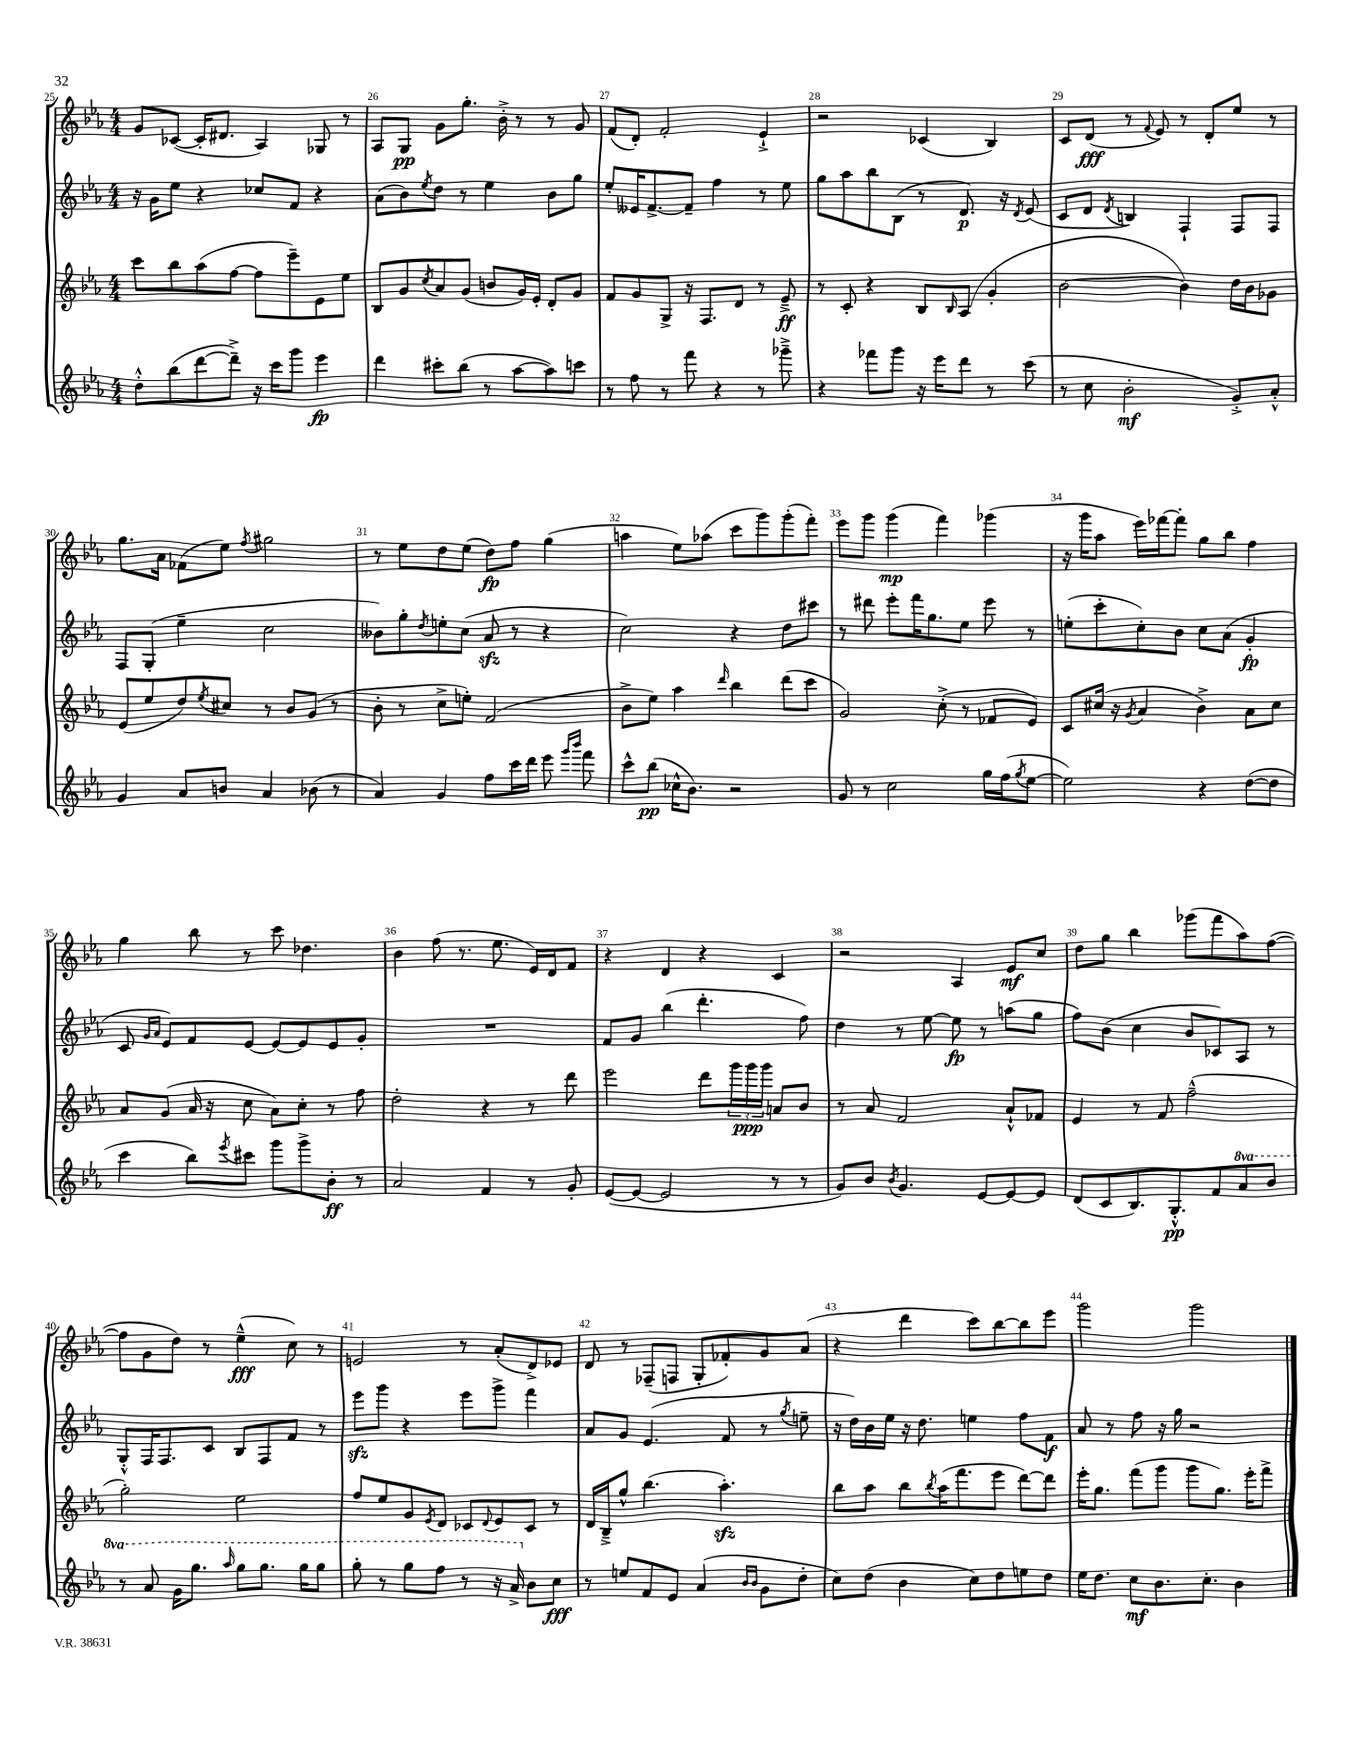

**kern	**dynam	**kern	**dynam	**kern	**dynam	**kern	**dynam
*part4	*part4	*part3	*part3	*part2	*part2	*part1	*part1
*staff4	*staff4	*staff3	*staff3	*staff2	*staff2	*staff1	*staff1
*clefG2	*	*clefG2	*	*clefG2	*	*clefG2	*
*k[b-e-a-]	*	*k[b-e-a-]	*	*k[b-e-a-]	*	*k[b-e-a-]	*
*M4/4	*	*M4/4	*	*M4/4	*	*M4/4	*
=25	=25	=25	=25	=25	=25	=25	=25
8dd'^^\L	.	8ccc\L	.	16r	.	8g/L	.
.	.	.	.	16g\KL	.	.	.
(8bb-\	.	8bb-\	.	8ee-\J	.	([8c-X/J	.
[8ddd\	.	(8aa-\	.	4r	.	16c-'/KL]	.
.	.	.	.	.	.	8.d#X/J	.
8ddd~^\J])	.	[8ff\J	.	.	.	.	.
16r	.	8ff\L]	.	8cc-X/L	.	4A-/)	.
16ccc\KL	.	.	.	.	.	.	.
8ggg\J	.	8eee-~\)	.	8f/J	.	.	.
4eee-\	fp	8e-\	.	4r	.	8G-X/	.
.	.	8ee-\J	.	.	.	8r	.
=26	=26	=26	=26	=26	=26	=26	=26
4ddd\	.	8B-/L	.	(8a-\L	.	8A-/L	.
.	.	8g/	.	8b-\)	.	8G/J	pp
.	.	8qcc/	.	8qee-/	.	.	.
8ccc#X'\L	.	8a-/	.	8dd\J	.	8g\L	.
(8bb-\J	.	(8g/J	.	8r	.	8.gg'\J	.
8r	.	8bn/L	.	4ee-\	.	.	.
.	.	.	.	.	.	16b-'^\	.
[8aa-\L	.	16g/L)	.	.	.	8r	.
.	.	16e-'/JJ	.	.	.	.	.
8aa-\])	.	8d'/L	.	8b-\L	.	8r	.
8cccn\J	.	8g/J	.	8gg\J	.	8g/	.
=27	=27	=27	=27	=27	=27	=27	=27
8r	.	8f/L	.	8ee-'/L	.	(8f/L	.
8ff\	.	8g/	.	16e--X/K	.	8d'/J)	.
.	.	.	.	[8.f^/	.	.	.
8r	.	8G^/J	.	.	.	2f'/	.
8fff\	.	16r	.	8f~/J]	.	.	.
.	.	8.F/L	.	.	.	.	.
4r	.	.	.	4ff\	.	.	.
.	.	8d/J	.	.	.	.	.
8r	.	8r	.	8r	.	4e-`^/	.
8ggg-X~^\	.	8e-~^/	ff	8ee-\	.	.	.
=28	=28	=28	=28	=28	=28	=28	=28
4r	.	8r	.	8gg\L	.	2r	.
.	.	8c'/	.	8aa-\	.	.	.
8fff-X\L	.	4r	.	8bb-\	.	.	.
8ggg\J	.	.	.	(8B-\J	.	.	.
16r	.	8B-/L	.	8r	.	(4c-X/	.
16eee-\KL	.	.	.	.	.	.	.
.	.	16qqB-/	.	.	.	.	.
8ddd\J	.	(8A-/J	.	8.d/)	p	.	.
8r	.	4g'/	.	.	.	4B-/)	.
.	.	.	.	16r	.	.	.
.	.	.	.	8qd/	.	.	.
(8ccc\	.	.	.	(8e-/	.	.	.
=29	=29	=29	=29	=29	=29	=29	=29
8r	.	[2b-\	.	8c/L	.	8c/L	.
8cc\	.	.	.	8d/J	.	(8d/J	fff
.	.	.	.	8qd/	.	.	.
2b-'\	mf	.	.	4Bn/)	.	8r	.
.	.	.	.	.	.	8qqf/	.
.	.	.	.	.	.	8e-/)	.
.	.	4b-\])	.	4F`/	.	8r	.
.	.	.	.	.	.	8d'/L	.
8g'^/L)	.	16dd\LL	.	8F/L	.	8ee-/J	.
.	.	16b-\J	.	.	.	.	.
8a-'^^/J	.	8g-X\J	.	8F/J	.	8r	.
!!LO:LB:g=z
=30	=30	=30	=30	=30	=30	=30	=30
4g/	.	(8e-/L	.	8F/L	.	8.gg\L	.
.	.	8ee-/	.	(8G'/J	.	.	.
.	.	.	.	.	.	16a-\Jk	.
8a-/L	.	8dd/)	.	4ee-~\	.	(8f-X\L	.
.	.	8qee-/	.	.	.	.	.
8bn/J	.	8cc#X/J	.	.	.	8ee-\J)	.
.	.	.	.	.	.	8qff/	.
4a-/	.	8r	.	2cc\	.	2gg#X\	.
.	.	8b-/L	.	.	.	.	.
(8b-X\	.	(8g/J	.	.	.	.	.
8r	.	8r	.	.	.	.	.
=31	=31	=31	=31	=31	=31	=31	=31
4a-/)	.	8b-'\	.	8b--X\L)	.	8r	.
.	.	8r	.	8gg'\	.	8ee-\L	.
.	.	.	.	8qdd/	.	.	.
4g/	.	8cc^\L	.	8een'\	.	8dd\	.
.	.	8een'\J)	.	(8cc\J	.	(8ee-\J	.
8ff\L	.	(2f/	.	8a-zz/	.	8dd\L)	fp
16ccc\L	.	.	.	8r	.	8ff\J	.
16ddd\JJ	.	.	.	.	.	.	.
8eee-\	.	.	.	4r	.	(4gg\	.
16qqggg/LL	.	.	.	.	.	.	.
16qqbbb-/JJ	.	.	.	.	.	.	.
8fff\	.	.	.	.	.	.	.
=32	=32	=32	=32	=32	=32	=32	=32
8ccc^^\L	.	8b-^\L	.	2cc\)	.	4aan\	.
(8bb-\J	pp	8ee-\J)	.	.	.	.	.
16cc-X^^\KL	.	4aa-\	.	.	.	8ee-\L)	.
8.b-\J)	.	.	.	.	.	.	.
.	.	.	.	.	.	(8aa-X\J	.
.	.	16qqddd/	.	.	.	.	.
2r	.	4bb-\	.	4r	.	8ccc\L	.
.	.	.	.	.	.	8ggg\)	.
.	.	(8ddd\L	.	8dd\L	.	(8ggg'\	.
.	.	8ccc\J	.	8ccc#X\J	.	8fff'\J)	.
=33	=33	=33	=33	=33	=33	=33	=33
8g/	.	2g/)	.	8r	.	8eee-\L	.
8r	.	.	.	8ddd#X\	.	8ggg\J	.
2cc\	.	.	.	8eee-'\L	.	(4ggg\	mp
.	.	.	.	16fff\K	.	.	.
.	.	.	.	8.gg\	.	.	.
.	.	(8cc'^\	.	.	.	4fff\)	.
.	.	8r	.	8ee-\J	.	.	.
16gg\LL	.	8f-X/L	.	8eee-\	.	(4ggg-X\	.
(16ff\J	.	.	.	.	.	.	.
8qgg/	.	.	.	.	.	.	.
[8ee-\J	.	8e-/J)	.	8r	.	.	.
=34	=34	=34	=34	=34	=34	=34	=34
2ee-\])	.	8c/L	.	(8een'\L	.	16r	.
.	.	.	.	.	.	16ggg\KL	.
.	.	(16cc#X/Jk	.	8ccc'\	.	8aa-\J	.
.	.	16r	.	.	.	.	.
.	.	8qg/	.	.	.	.	.
.	.	4a-/	.	8cc'\)	.	16eee-\LL)	.
.	.	.	.	.	.	[16fff-X\J	.
.	.	.	.	8b-\J	.	8fff-'\J]	.
4r	.	4b-^\)	.	8cc\L	.	8gg\L	.
.	.	.	.	(8a-\J	.	8bb-\J	.
([8dd\L	.	8a-\L	.	4g'/	fp	4ff\	.
8dd\J]	.	8cc#\J	.	.	.	.	.
!!LO:LB:g=z
=35	=35	=35	=35	=35	=35	=35	=35
4ccc\	.	8a-/L	.	8c/	.	4gg\	.
.	.	.	.	16qqg/LL	.	.	.
.	.	.	.	16qqa-/JJ	.	.	.
.	.	(8g/J	.	8e-/L)	.	.	.
8bb-\L)	.	16a-/	.	8f/	.	8bb-\	.
.	.	16r	.	.	.	.	.
8qeee-/	.	.	.	.	.	.	.
8ccc#X\J	.	8cc\	.	[8e-/J	.	8r	.
8ggg\L	.	8a-\L)	.	8e-/L_	.	8ccc\	.
8ggg^\	.	8cc'\J	.	8e-/]	.	4.dd-X\	.
8b-'\J	ff	8r	.	8e-/	.	.	.
8r	.	8ff\	.	8g'/J	.	.	.
=36	=36	=36	=36	=36	=36	=36	=36
2a-/	.	2dd'\	.	1r	.	4b-\	.
.	.	.	.	.	.	(8ff\	.
.	.	.	.	.	.	8.r	.
4f/	.	4r	.	.	.	.	.
.	.	.	.	.	.	8.ee-\	.
8r	.	8r	.	.	.	16e-/LL)	.
.	.	.	.	.	.	16d/J	.
8g'/	.	8ddd\	.	.	.	8f/J	.
=37	=37	=37	=37	=37	=37	=37	=37
([8e-/L	.	2eee-\	.	8f/L	.	4r	.
8e-/J_	.	.	.	8g/J	.	.	.
2e-/]	.	.	.	(4bb-\	.	4d/	.
.	.	8ddd\L	.	4.ddd'\	.	4r	.
.	.	24ggg\L	.	.	.	.	.
.	.	24ggg\	ppp	.	.	.	.
.	.	24ggg\JJ	.	.	.	.	.
8r	.	8an/L	.	.	.	4c/	.
8r	.	8b-/J	.	8ff\)	.	.	.
=38	=38	=38	=38	=38	=38	=38	=38
8g/L)	.	8r	.	4dd\	.	2r	.
8b-/J	.	8a-/	.	.	.	.	.
8qb-/	.	.	.	.	.	.	.
4.g/	.	2f/	.	8r	.	.	.
.	.	.	.	[8ee-\	.	.	.
.	.	.	.	8ee-\]	fp	4A-/	.
[8e-/L	.	.	.	8r	.	.	.
8e-/_	.	8a-`^^/L	.	(8aan\L	.	8e-/L	mf
8e-/J]	.	8f-X/J	.	8gg\J	.	8cc/J	.
=39	=39	=39	=39	=39	=39	=39	=39
(8d/L	.	4e-/	.	8ff\L)	.	8dd\L	.
8c/	.	.	.	(8b-\J	.	8gg\J	.
8.B-/)	.	8r	.	4cc\	.	4bb-\	.
.	.	8f/	.	.	.	.	.
8.G'^^/	pp	.	.	.	.	.	.
.	.	(2ff~^^\	.	8b-/L	.	(8ggg-X\L	.
8f/	.	.	.	8c-X/)	.	8fff\	.
*8va	*	*	*	*	*	*	*
8aa-/	.	.	.	8A-/J	.	8aa-\)	.
8bb-/J	.	.	.	8r	.	([8ff\J	.
!!LO:LB:g=z
=40	=40	=40	=40	=40	=40	=40	=40
8r	.	2gg'\)	.	8G'^^/L	.	8ff\L]	.
8aa-/	.	.	.	16F/K	.	8g\	.
.	.	.	.	8.F/	.	.	.
16gg\KL	.	.	.	.	.	8dd\J)	.
8.ggg\J	.	.	.	.	.	.	.
.	.	.	.	8c/J	.	8r	.
16qqaaa-/	.	.	.	.	.	.	.
8ggg\L	.	2ee-\	.	8B-/L	.	(4ee-~^^\	fff
8.ggg\J	.	.	.	8F/	.	.	.
.	.	.	.	8f/J	.	8cc\)	.
16ggg\KL	.	.	.	.	.	.	.
8ggg\J	.	.	.	8r	.	8r	.
=41	=41	=41	=41	=41	=41	=41	=41
8ggg'\	.	8ff/L	.	8eee-zz\L	.	2en/	.
8r	.	8ee-/	.	8ggg\J	.	.	.
8ggg\L	.	8g/	.	4r	.	.	.
.	.	8qe-/	.	.	.	.	.
8fff\J	.	8d/J	.	.	.	.	.
8r	.	8c-X/L	.	8eee-\L	.	8r	.
.	.	8qqd/	.	.	.	.	.
16r	.	8e-/	.	8ggg^\J	.	(8a-'/L	.
16aa-^/	.	.	.	.	.	.	.
*X8va	*	*	*	*	*	*	*
8b-\L	.	8c-/J	.	4fff\	.	8d^/)	.
8cc\J	fff	8r	.	.	.	8e-X/J	.
=42	=42	=42	=42	=42	=42	=42	=42
8r	.	16d/LL	.	8a-/L	.	8d/	.
.	.	16B-~^/J	.	.	.	.	.
8een/L	.	8gg^^/J	.	8g/J	.	8r	.
8f/	.	(4.bb-\	.	(4.e-/	.	(8F-X~/L	.
8e-/J	.	.	.	.	.	8Fn/J	.
(4a-/	.	.	.	.	.	8G'/L	.
.	.	4.aa-zz'\)	.	8f/	.	8f-X'/)	.
16qqb-/LL	.	.	.	.	.	.	.
16qqb-/JJ	.	.	.	.	.	.	.
8g\L	.	.	.	8r	.	8g/	.
.	.	.	.	8qgg/	.	.	.
8dd'\J	.	.	.	8een~\	.	(8a-/J	.
=43	=43	=43	=43	=43	=43	=43	=43
8cc\L)	.	8bb-\L	.	16r	.	4r	.
.	.	.	.	16dd\LL)	.	.	.
(8dd\J	.	8aa-\J	.	16b-\	.	.	.
.	.	.	.	16ee-\JJ	.	.	.
4b-\	.	8bb-\L	.	16r	.	4ddd\	.
.	.	.	.	8.dd\	.	.	.
.	.	8qbb-/	.	.	.	.	.
.	.	(16aa-\K	.	.	.	.	.
.	.	8.fff\	.	.	.	.	.
8cc\L)	.	.	.	4een\	.	8ccc\L)	.
8dd\	.	8eee-\J	.	.	.	[8bb-\	.
8een\	.	[8ddd\L)	.	8ff\L	.	8bb-\]	.
8dd\J	.	8ddd\J]	.	8f\J	f	8eee-\J	.
=44	=44	=44	=44	=44	=44	=44	=44
16ee-\KL	.	16eee-'\KL	.	8a-/	.	2ggg\	.
8.dd\J	.	8.gg\J	.	.	.	.	.
.	.	.	.	8r	.	.	.
8cc\L	mf	(8fff\L	.	8ff\	.	.	.
8.b-\	.	8ggg\J	.	16r	.	.	.
.	.	.	.	16gg\	.	.	.
.	.	8ggg\L	.	2r	.	2ggg\	.
8.cc'\J	.	.	.	.	.	.	.
.	.	8.gg\J)	.	.	.	.	.
4b-\	.	.	.	.	.	.	.
.	.	16eee-'\KL	.	.	.	.	.
.	.	8fff^\J	.	.	.	.	.
==	==	==	==	==	==	==	==
*-	*-	*-	*-	*-	*-	*-	*-
